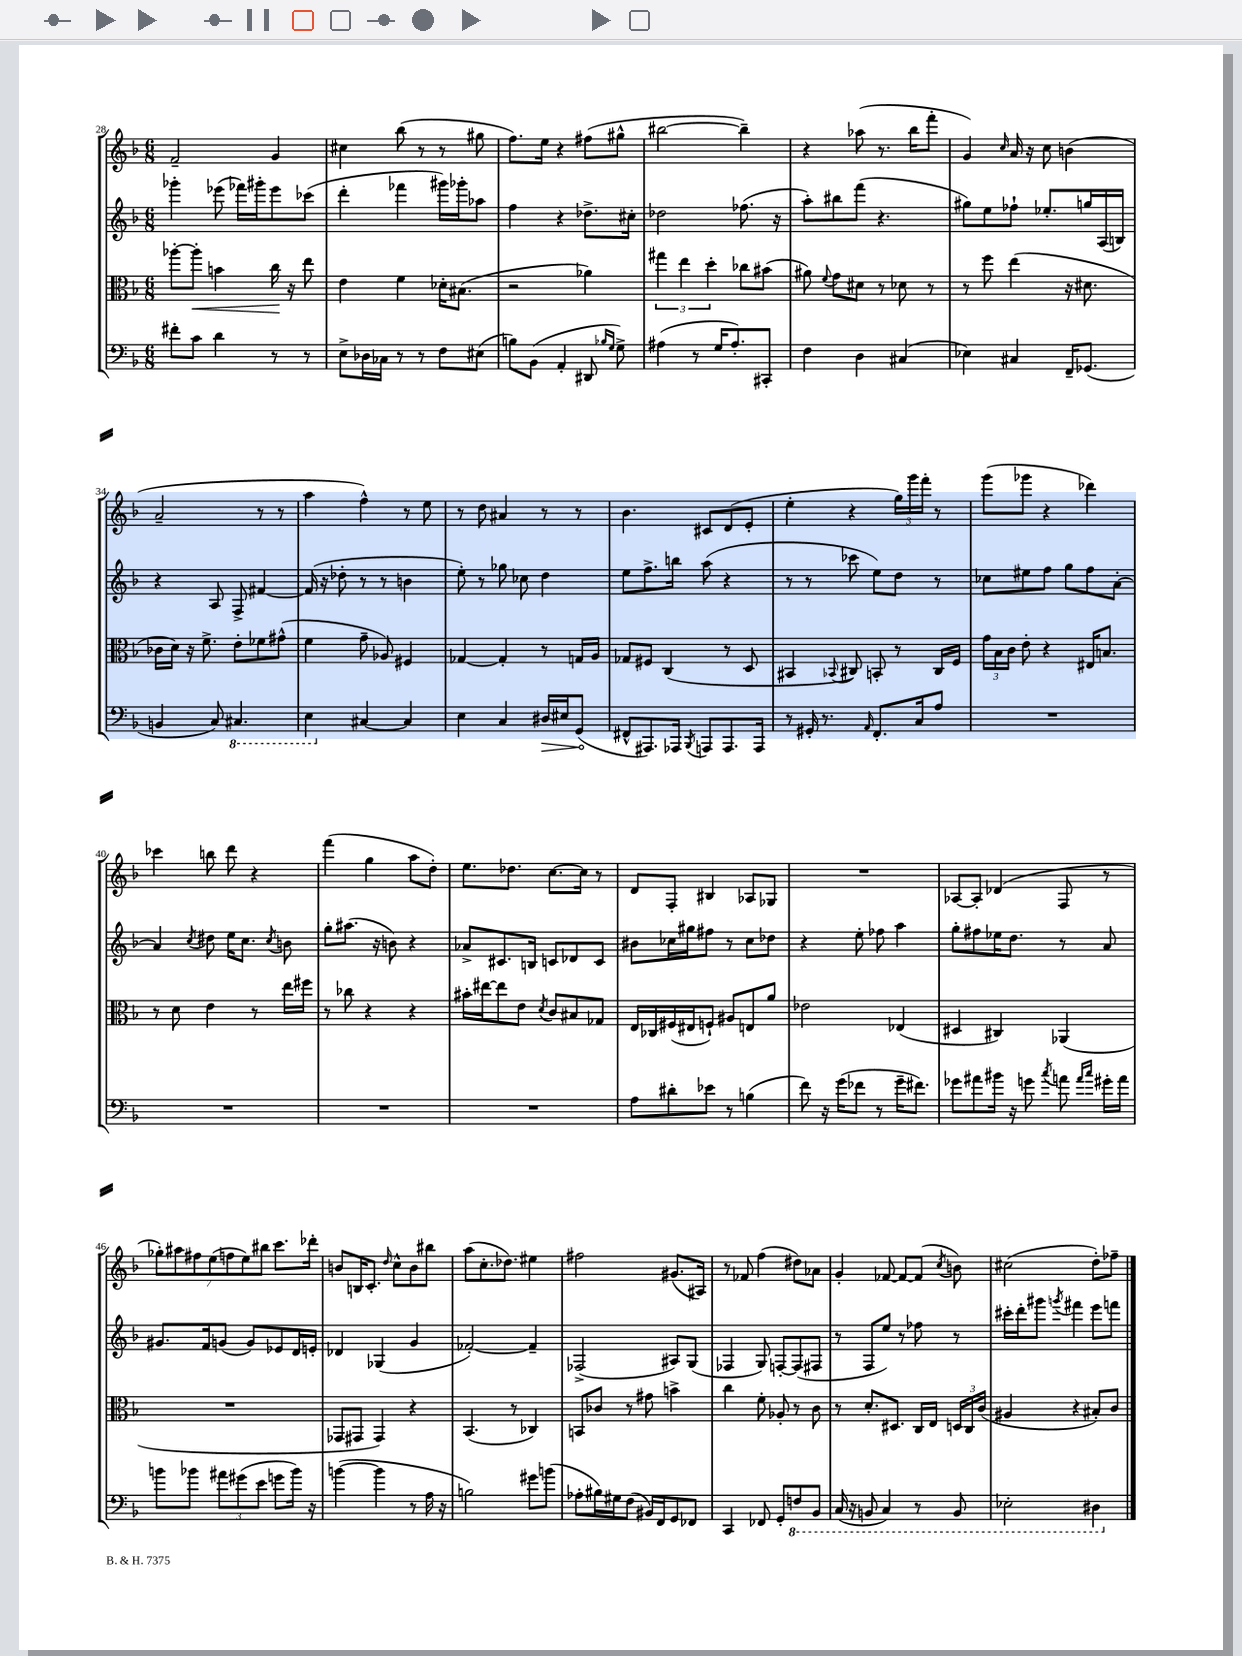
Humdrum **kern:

**kern	**kern	**kern	**kern
*staff4	*staff3	*staff2	*staff1
*clefF4	*clefC3	*clefG2	*clefG2
*k[b-]	*k[b-]	*k[b-]	*k[b-]
*M6/8	*M6/8	*M6/8	*M6/8
8f#'	[8aa-'	4ggg-'	2f~
8c	8aa-']	.	.
4d	4b	(8eee-	.
.	.	16fff-)	.
.	.	16ggg#'	.
8r	16cc	8eee-	4g
.	16r	.	.
8r	8ee	(8ccc-	.
=	=	=	=
8E^	4e	4ddd'	4cc#
16D-	.	.	.
16C-	.	.	.
8r	4f	4fff-	(8bb-
8r	.	.	8r
8F	16d-'	16ggg#)	8r
.	(8.B#	16ggg-'	.
(8E#	.	8aa-	8gg#
=	=	=	=
8B)	2r	4ff	8.ff)
(8BB-	.	.	.
.	.	.	16ee
4AA'	.	4r	4r
8DD#	4a-)	8.dd-^	(8ff#
16qqB-	.	.	.
16qqG	.	.	.
8G^)	.	.	8gg#^^
.	.	16cc#'	.
=	=	=	=
(4A#	6gg#	2dd-	[2bb#
.	6ee	.	.
8r	.	.	.
.	6dd'	.	.
16G	.	.	.
8.A#')	.	.	.
.	8cc-	(8.ff-	4bb#~])
8CC#'	(8b#	.	.
.	.	16r	.
=	=	=	=
4F	8a#)	8aa')	4r
.	8qqf	.	.
.	8g	8bb#	.
4D	8d#	(8fff	(8aa-
.	8r	4.r	8.r
(4C#	8d-	.	.
.	.	.	16bb-
.	8r	.	8fff'
=	=	=	=
4E-)	8r	8gg#)	4g)
.	8ff	8ee	.
.	.	.	16qqcc
4C#	(4ee	8ff-`	16a
.	.	.	16r
.	.	8.ee-'	8cc
16FF~	16r	.	(4b
(8.GG-	8.d#	16gg	.
.	.	(16A	.
.	.	16B)	.
=	=	=	=
4BB	16c-	4r	2a~
.	16d)	.	.
.	16r	.	.
.	8.f^	.	.
8C)	.	8A	.
4.CC#	8e'	8F^	.
.	8f-	[4f#	8r
.	(8g#^^	.	8r
=	=	=	=
4EE	4f	(16f#]	4aa
.	.	16r	.
.	.	8dd-'	.
[4C#	8g~	8r	4ff^^)
.	8A-)	8r	.
4C#]	4F#	4b	8r
.	.	.	8ee
=	=	=	=
4E	[4G-	8ee')	8r
.	.	8r	8dd
4C	4G-']	8gg-	4a#
.	.	8cc-	.
16D#	8r	4dd	8r
16E#	.	.	.
(8GG	16G	.	8r
.	16A	.	.
=	=	=	=
8FF#^^	8G-	8ee	4.b-
8.AAA#)	8F#	8.ff^	.
.	(4C	.	.
16AAA-	.	16bb	.
8qBBB-	.	.	.
8AAA	.	(8aa	8c#
8.AAA	8r	4r	(8d
.	8D	.	8e'
16AAA	.	.	.
=	=	=	=
8r	4BB#	8r	4ee'
16GG#'	.	8r	.
8.r	.	.	.
.	8qqBB-	.	.
.	8C#)	8ccc-	4r
16qqAA	.	.	.
8.FF'	8BB'	8ee)	.
.	8r	8dd	24gg)
.	.	.	24ggg
16C	.	.	.
.	.	.	24fff'
8A	16C#	8r	8r
.	16F	.	.
=	=	=	=
2.r	24g	8cc-	(8ggg
.	24B-	.	.
.	24c	.	.
.	8e'	8ee#	8ggg-
.	4r	8ff	4r
.	.	8gg	.
.	16E#	8ff	4ddd-)
.	8.B	.	.
.	.	[8a'	.
=	=	=	=
2.r	8r	4a]	4ccc-
.	8d	.	.
.	.	8qcc	.
.	4e	8dd#	8bb
.	.	16ee	8ddd
.	.	8.cc	.
.	8r	.	4r
.	.	8qcc	.
.	16ee	8b	.
.	16ff#	.	.
=	=	=	=
2.r	8r	8gg'	(4fff
.	8cc-	(8.aa#	.
.	4r	.	4gg
.	.	16r	.
.	.	8b)	.
.	4r	4r	8aa
.	.	.	8dd')
=	=	=	=
2.r	16b#'	8a-^	8.ee
.	[16ee#	.	.
.	8ee#]	8.c#	.
.	.	.	8.dd-
.	8e	.	.
.	.	16B	.
.	8qd	.	.
.	8c	8c	[8.cc
.	8B#	8d-	.
.	.	.	16cc]
.	8G-	8c	8r
=	=	=	=
8A	16E	8b#	8d
.	16C-	.	.
8d#'	(16F#	16cc-	8F'
.	16E#	16gg#	.
8e-	8F`)	8ff#	4B#
8r	8A#	8r	.
(4B	8E	8cc-	8A-
.	8a	8dd-	8G-
=	=	=	=
8f)	2e-	4r	2.r
16r	.	.	.
(16g	.	.	.
8f-	.	8ee'	.
8r	.	8ff-	.
16g~	(4E-	4aa	.
8.f#)	.	.	.
=	=	=	=
8g-	4D#	8gg'	[8A-
8a#	.	8ff#	8A-']
16b#	4C#)	16ee-	(4d-
16r	.	8.dd	.
8g	.	.	.
8qcc	.	.	.
8a	(4AA-	8r	8F
16qqa	.	.	.
16qqcc	.	.	.
16g#'	.	8a	8r
16a	.	.	.
=	=	=	=
8b	2.r	8.g#	14gg-')
.	.	.	14aa#
8b-	.	.	.
.	.	.	14ff#
.	.	16f	.
.	.	.	(14ee
12a#	.	(8g	.
.	.	.	14ff
(12g#	.	.	.
.	.	.	14ee)
.	.	8g)	.
12e	.	.	.
.	.	.	14bb#
8g	.	8e-	8.ccc
16b-)	.	16d	.
16r	.	16e'	16ddd-'
=	=	=	=
([4b	8GG-	4d-	8b
.	8GG#	.	16B
.	.	.	8.c'
4b]	4GG#)	(4G-	.
.	.	.	16qqdd
.	.	.	8cc^^
8r	4r	4g	8b
16A	.	.	8bb#
16r	.	.	.
=	=	=	=
2B)	(4.BB-	[2f-')	(8aa
.	.	.	8.cc'
.	.	.	8.dd-)
.	8r	.	.
8g#	4C-)	4f-~]	4ee#
(8b	.	.	.
=	=	=	=
8A-'	8BB	(2F-^	2ff#
16B#)	8c-	.	.
16G#	.	.	.
(8F	8r	.	.
16BB#)	8g#	.	.
16FF	.	.	.
8GG	4b^	8A#)	(8.g#
8FF-	.	(8G	.
.	.	.	16A#)
=	=	=	=
4CC	4cc	4F-	8r
.	.	.	8f-
8FF-	8f'	8G)	(4ff
8GG'	8A-'	[8F'	.
8FF	8r	(8F]	8dd#)
8BBB-	8c	8F#	8a-
=	=	=	=
(16CC	8r	8r	4g'
16r	.	.	.
8BBB	8.d'	8F	.
4CC)	.	8ee)	[8f-
.	8.D#	.	.
.	.	8r	8f-_
8r	16C	8ff-	(8f-]
.	16E	.	.
.	.	.	8qcc
8BBB	24D	8r	8b)
.	24C	.	.
.	(24c	.	.
=	=	=	=
2EE-'	4A#	16ccc#'	(2cc#
.	.	16ddd'	.
.	.	8ggg#	.
.	.	8qggg	.
.	4r	4fff#	.
4DD#	8B#')	8eee	8dd')
.	8c	8fff	8ff-~
==	==	==	==
*-	*-	*-	*-
